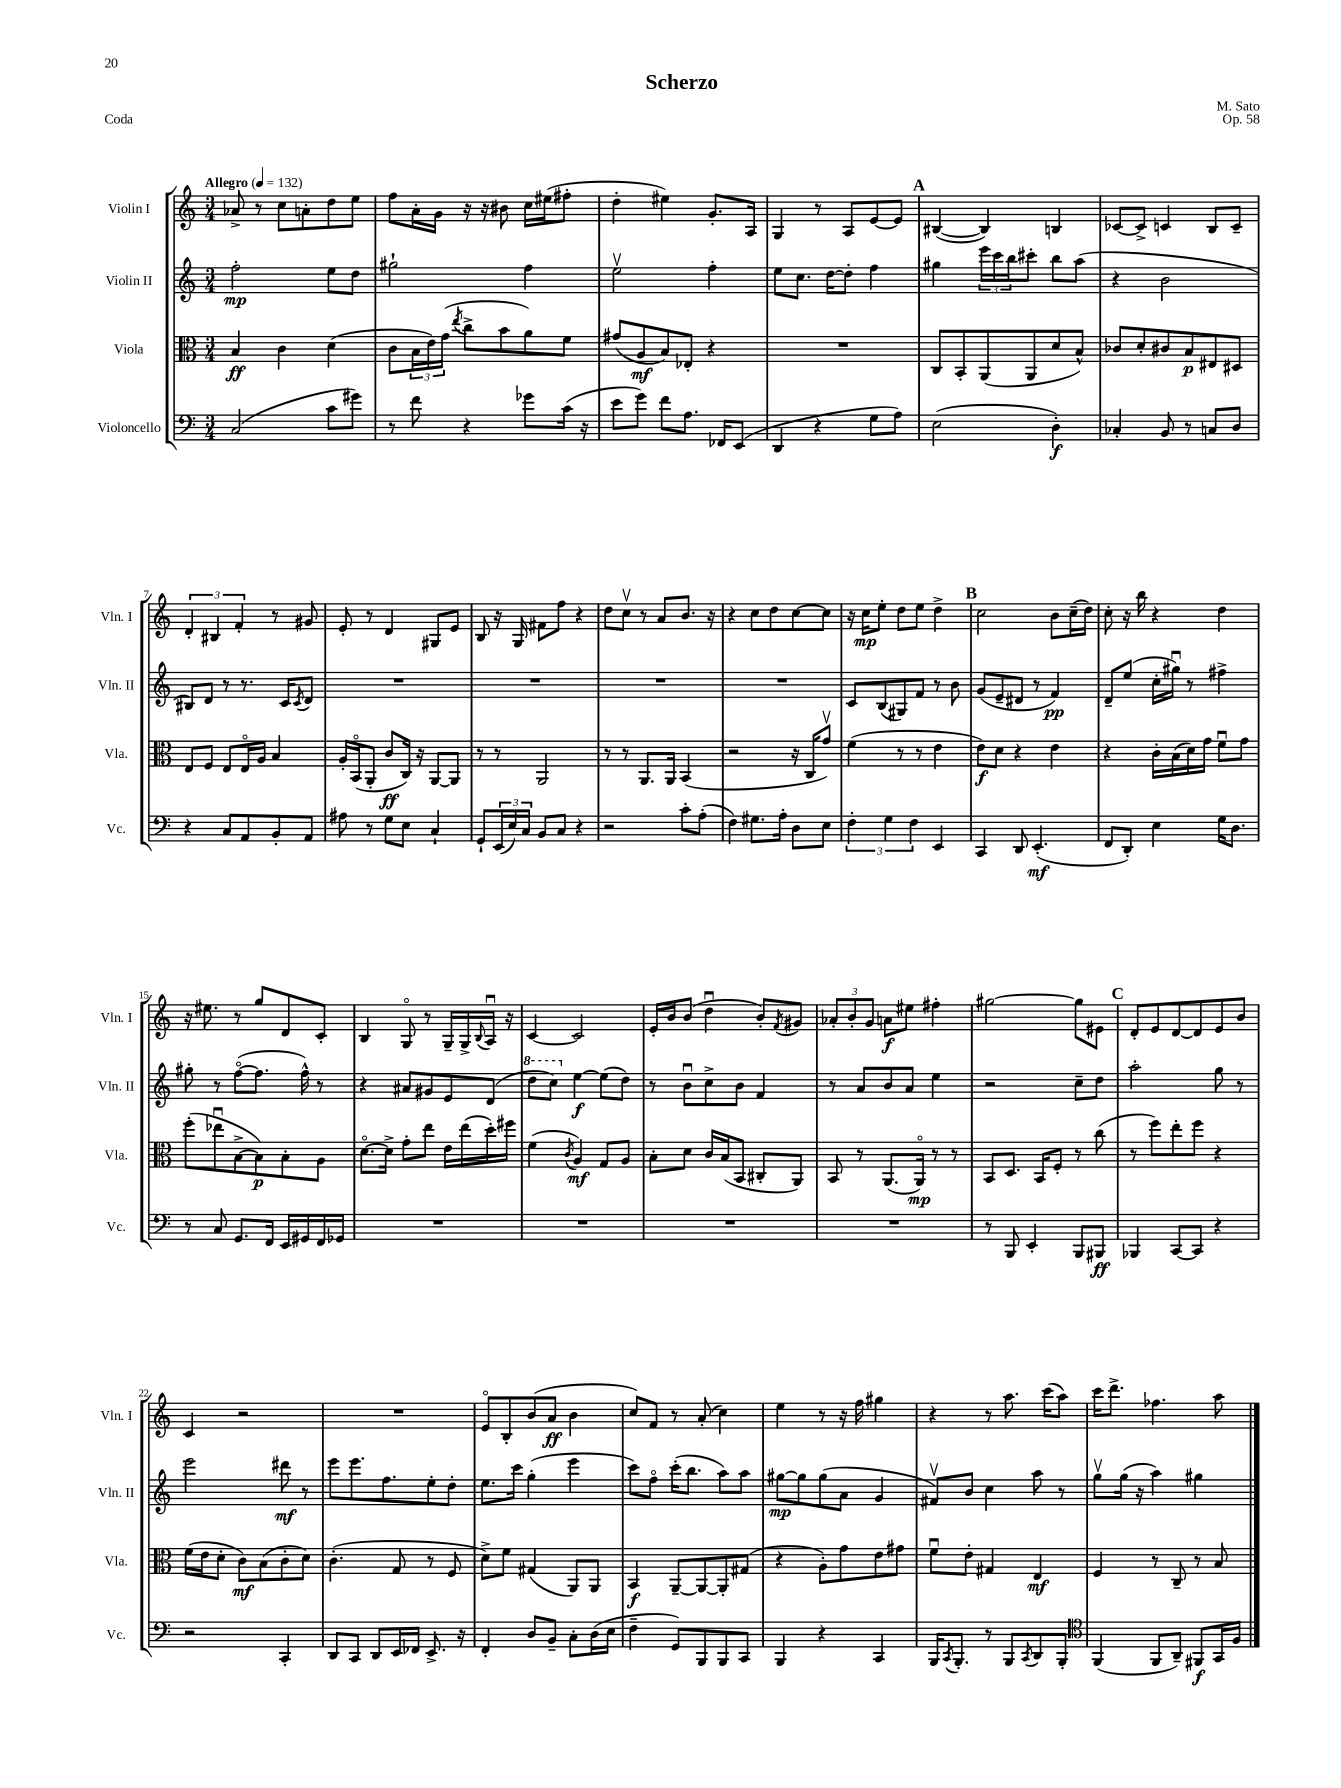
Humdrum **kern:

**kern	**dynam	**kern	**dynam	**kern	**dynam	**kern	**dynam
*part4	*part4	*part3	*part3	*part2	*part2	*part1	*part1
*staff4	*staff4	*staff3	*staff3	*staff2	*staff2	*staff1	*staff1
*I"Violoncello	*	*I"Viola	*	*I"Violin II	*	*I"Violin I	*
*I'Vc.	*	*I'Vla.	*	*I'Vln. II	*	*I'Vln. I	*
*clefF4	*	*clefC3	*	*clefG2	*	*clefG2	*
*k[]	*	*k[]	*	*k[]	*	*k[]	*
*M3/4	*	*M3/4	*	*M3/4	*	*M3/4	*
*MM132	*	*MM132	*	*MM132	*	*MM132	*
=1	=1	=1	=1	=1	=1	=1	=1
!	!	!	!	!	!	!LO:TX:a:B:t=Allegro	!
(2C/	.	4B/	ff	2ff'\	mp	8a-X^/	.
.	.	.	.	.	.	8r	.
.	.	4c\	.	.	.	8cc\L	.
.	.	.	.	.	.	8an'\	.
8c\L	.	(4d\	.	8ee\L	.	8dd\	.
8g#X\J)	.	.	.	8dd\J	.	8ee\J	.
=2	=2	=2	=2	=2	=2	=2	=2
8r	.	8c\L	.	2gg#X`\	.	8ff\L	.
8f\	.	24B\L	.	.	.	16a'\L	.
.	.	24e\)	.	.	.	.	.
.	.	.	.	.	.	16g\JJ	.
.	.	(24g\JJ	.	.	.	.	.
.	.	8qee/	.	.	.	.	.
4r	.	8cc^\L	.	.	.	16r	.
.	.	.	.	.	.	16r	.
.	.	8b\	.	.	.	8b#X\	.
8g-X\L	.	8a\)	.	4ff\	.	16cc\LL	.
.	.	.	.	.	.	(16ee#X\J	.
(16c\Jk	.	8f\J	.	.	.	8ff#X'\J	.
16r	.	.	.	.	.	.	.
=3	=3	=3	=3	=3	=3	=3	=3
8e\L	.	(8g#X/L	.	2eev\	.	4dd'\	.
8g\J)	.	8A/	mf	.	.	.	.
8f\L	.	8B/)	.	.	.	4ee#X\)	.
8.A\J	.	8E-X'/J	.	.	.	.	.
.	.	4r	.	4ff'\	.	8.g'/L	.
16FF-X/KL	.	.	.	.	.	.	.
(8EE/J	.	.	.	.	.	.	.
.	.	.	.	.	.	16A/Jk	.
=4	=4	=4	=4	=4	=4	=4	=4
4DD/	.	2.r	.	8ee\L	.	4G/	.
.	.	.	.	8.cc\J	.	.	.
4r	.	.	.	.	.	8r	.
.	.	.	.	[16dd\KL	.	.	.
.	.	.	.	8dd'\J]	.	8A/L	.
8G\L	.	.	.	4ff\	.	[8e/	.
8A\J)	.	.	.	.	.	8e/J]	.
!!LO:REH:place=s1:t=A
=5	=5	=5	=5	=5	=5	=5	=5
(2E\	.	8C/L	.	4gg#X\	.	([4B#X/	.
.	.	8BB'/	.	.	.	.	.
.	.	(8AA/	.	24eee\LL	.	4B#/])	.
.	.	.	.	24ccc\	.	.	.
.	.	.	.	24bb\J	.	.	.
.	.	8AA/	.	8ccc#X'\J	.	.	.
4D'\)	f	8d/	.	8bb\L	.	4Bn/	.
.	.	8B^^/J)	.	(8aa\J	.	.	.
=6	=6	=6	=6	=6	=6	=6	=6
4C-X'/	.	8c-X/L	.	4r	.	[8c-X/L	.
.	.	8d'/	.	.	.	8c-^/J]	.
8BB/	.	8c#X/	.	2b\	.	4cn/	.
8r	.	8B/	p	.	.	.	.
8Cn/L	.	8E#X/	.	.	.	8B/L	.
8D/J	.	8D#X/J	.	.	.	8c~/J	.
!!LO:LB:g=z
=7	=7	=7	=7	=7	=7	=7	=7
4r	.	8E/L	.	8B#X/L)	.	6d'/	.
.	.	8F/J	.	8d/J	.	.	.
.	.	.	.	.	.	6B#X/	.
8C/L	.	8E/L	.	8r	.	.	.
.	.	.	.	.	.	6f'/	.
8AA/	.	16E/L	.	8.r	.	.	.
.	.	16A/JJ	.	.	.	.	.
8BB'/	.	4B/	.	.	.	8r	.
.	.	.	.	16c/KL	.	.	.
.	.	.	.	8qc/	.	.	.
8AA/J	.	.	.	8d/J	.	8g#X/	.
=8	=8	=8	=8	=8	=8	=8	=8
8A#X\	.	16A'/LL	.	2.r	.	8e'/	.
.	.	(16BB/J	.	.	.	.	.
8r	.	8AA'/J	.	.	.	8r	.
8G\L	.	8c/L	ff	.	.	4d/	.
8E\J	.	16C/Jk)	.	.	.	.	.
.	.	16r	.	.	.	.	.
4C`/	.	[8AA/L	.	.	.	8G#X/L	.
.	.	8AA/J]	.	.	.	8e/J	.
=9	=9	=9	=9	=9	=9	=9	=9
8GG`/L	.	8r	.	2.r	.	8B/	.
(24EE/L	.	8r	.	.	.	16r	.
24E/)	.	.	.	.	.	.	.
.	.	.	.	.	.	16G/	.
24C/JJ	.	.	.	.	.	.	.
8BB/L	.	2AA/	.	.	.	8f#X\L	.
8C/J	.	.	.	.	.	8ff\J	.
4r	.	.	.	.	.	4r	.
=10	=10	=10	=10	=10	=10	=10	=10
2r	.	8r	.	2.r	.	8dd\L	.
.	.	8r	.	.	.	8ccv\J	.
.	.	8.AA/L	.	.	.	8r	.
.	.	.	.	.	.	8a/L	.
.	.	16AA/Jk	.	.	.	.	.
8c'\L	.	(4BB/	.	.	.	8.b/J	.
(8A'\J	.	.	.	.	.	.	.
.	.	.	.	.	.	16r	.
=11	=11	=11	=11	=11	=11	=11	=11
4F\)	.	2r	.	2.r	.	4r	.
8.G#X\L	.	.	.	.	.	8cc\L	.
.	.	.	.	.	.	8dd\	.
16A'\Jk	.	.	.	.	.	.	.
8D\L	.	16r	.	.	.	[8cc\	.
.	.	16C/KL	.	.	.	.	.
8E\J	.	8gv/J)	.	.	.	8cc\J]	.
=12	=12	=12	=12	=12	=12	=12	=12
6F'\	.	(4f\	.	8c/L	.	16r	.
.	.	.	.	.	.	16cc\KL	mp
.	.	.	.	(8B/	.	8ee'\J	.
6G\	.	.	.	.	.	.	.
.	.	8r	.	8G#X/)	.	8dd\L	.
6F\	.	.	.	.	.	.	.
.	.	8r	.	8f/J	.	8ee\J	.
4EE/	.	4e\	.	8r	.	4dd^\	.
.	.	.	.	8b\	.	.	.
!!LO:REH:place=s1:t=B
=13	=13	=13	=13	=13	=13	=13	=13
4CC/	.	8e\L)	f	(8g/L	.	2cc\	.
.	.	8d\J	.	8e~/	.	.	.
8DD/	.	4r	.	8d#X/J	.	.	.
(4.EE'/	mf	.	.	8r	.	.	.
.	.	4e\	.	4f/)	pp	8b\L	.
.	.	.	.	.	.	(16cc~\L	.
.	.	.	.	.	.	16dd\JJ)	.
=14	=14	=14	=14	=14	=14	=14	=14
8FF/L	.	4r	.	8d~/L	.	8cc'\	.
8DD'/J)	.	.	.	(8ee/J	.	16r	.
.	.	.	.	.	.	16bb\	.
4E\	.	16c'\LL	.	16cc'\LL	.	4r	.
.	.	(16B\	.	16gg#Xu\JJ)	.	.	.
.	.	16d\)	.	8r	.	.	.
.	.	16g\JJ	.	.	.	.	.
16G\KL	.	8fu\L	.	4ff#X^\	.	4dd\	.
8.D\J	.	.	.	.	.	.	.
.	.	8g\J	.	.	.	.	.
!!LO:LB:g=z
=15	=15	=15	=15	=15	=15	=15	=15
8r	.	(8ff'\L	.	8gg#X'\	.	16r	.
.	.	.	.	.	.	8.ee#X\	.
8C/	.	8ee-Xu\	.	8r	.	.	.
8.GG/L	.	[8B^\	.	([8ff\L	.	8r	.
.	.	8B\])	p	8.ff\J]	.	8gg/L	.
16FF/Jk	.	.	.	.	.	.	.
16EE/LL	.	8B'\	.	.	.	8d/	.
16GG#X/	.	.	.	16ff^^\)	.	.	.
16FF/	.	8A\J	.	8r	.	8c'/J	.
16GG-X/JJ	.	.	.	.	.	.	.
=16	=16	=16	=16	=16	=16	=16	=16
2.r	.	[8.d\L	.	4r	.	4B/	.
.	.	16d^\Jk]	.	.	.	.	.
.	.	8g'\L	.	8a#X/L	.	8G/	.
.	.	8ee\J	.	8g#X/	.	8r	.
.	.	16e\LL	.	8e/	.	16G~/LL	.
.	.	(16ee\	.	.	.	16G^/	.
.	.	.	.	.	.	8qqB/	.
.	.	16dd'\)	.	(8d/J	.	16Au/JJ	.
.	.	16ff#X\JJ	.	.	.	16r	.
=17	=17	=17	=17	=17	=17	=17	=17
*	*	*	*	*8va	*	*	*
2.r	.	(4f\	.	8ddd\L	.	[4c/	.
.	.	.	.	8ccc\J)	.	.	.
.	.	8qc/	.	.	.	.	.
*	*	*	*	*X8va	*	*	*
.	.	4A/)	mf	[4ee\	f	2c/]	.
.	.	8G/L	.	(8ee\L]	.	.	.
.	.	8A/J	.	8dd\J)	.	.	.
=18	=18	=18	=18	=18	=18	=18	=18
2.r	.	8B'\L	.	8r	.	16e'/LL	.
.	.	.	.	.	.	16b/J	.
.	.	8d\J	.	8bu\L	.	(8b/J	.
.	.	16c/LL	.	8cc^\	.	4ddu\	.
.	.	(16B/J	.	.	.	.	.
.	.	8BB/J	.	8b\J	.	.	.
.	.	8C#X'/L	.	4f/	.	8b'/L)	.
.	.	.	.	.	.	8qf/	.
.	.	8AA/J)	.	.	.	8g#X/J	.
=19	=19	=19	=19	=19	=19	=19	=19
2.r	.	8BB/	.	8r	.	12a-X'/L	.
.	.	.	.	.	.	12b'/	.
.	.	8r	.	8a/L	.	.	.
.	.	.	.	.	.	12g/J	.
.	.	(8.AA/L	.	8b/	.	8an\L	f
.	.	.	.	8a/J	.	8ee#X\J	.
.	.	16AA/Jk)	mp	.	.	.	.
.	.	8r	.	4ee\	.	4ff#X'\	.
.	.	8r	.	.	.	.	.
=20	=20	=20	=20	=20	=20	=20	=20
8r	.	8BB/L	.	2r	.	[2gg#X\	.
8BBB/	.	8.D/J	.	.	.	.	.
4EE'/	.	.	.	.	.	.	.
.	.	16BB/KL	.	.	.	.	.
.	.	8F'/J	.	.	.	.	.
8BBB/L	.	8r	.	8cc~\L	.	8gg#\L]	.
8BBB#X/J	ff	(8cc\	.	8dd\J	.	8e#X\J	.
!!LO:REH:place=s1:t=C
=21	=21	=21	=21	=21	=21	=21	=21
4BBB-X/	.	8r	.	2aa'\	.	8d'/L	.
.	.	8ff\L)	.	.	.	8e/	.
[8CC/L	.	8ee'\	.	.	.	[8d/	.
8CC/J]	.	8ff\J	.	.	.	8d/]	.
4r	.	4r	.	8gg\	.	8e/	.
.	.	.	.	8r	.	8b/J	.
!!LO:LB:g=z
=22	=22	=22	=22	=22	=22	=22	=22
2r	.	(16f\LL	.	2eee\	.	4c/	.
.	.	16e\J	.	.	.	.	.
.	.	8d'\J	.	.	.	.	.
.	.	8c\L)	mf	.	.	2r	.
.	.	(8B\	.	.	.	.	.
4CC'/	.	8c'\	.	8ddd#X\	mf	.	.
.	.	8d\J)	.	8r	.	.	.
=23	=23	=23	=23	=23	=23	=23	=23
8DD/L	.	(4.c'\	.	8eee\L	.	2.r	.
8CC/J	.	.	.	8.eee\	.	.	.
8DD/L	.	.	.	.	.	.	.
.	.	.	.	8.ff\	.	.	.
16EE/L	.	8G/	.	.	.	.	.
16FF-X/JJ	.	.	.	.	.	.	.
8.EE^/	.	8r	.	8ee'\	.	.	.
.	.	8F/	.	8dd'\J	.	.	.
16r	.	.	.	.	.	.	.
=24	=24	=24	=24	=24	=24	=24	=24
4FF'/	.	8d^\L)	.	8.ee\L	.	8e/L	.
.	.	8f\J	.	.	.	8B'/	.
.	.	.	.	16ccc\Jk	.	.	.
8D/L	.	(4G#X/	.	(4gg'\	.	(8b/	.
8BB~/J	.	.	.	.	.	8a/J	ff
8C'\L	.	8AA/L)	.	4eee\	.	4b\	.
(16D\L	.	8AA/J	.	.	.	.	.
16E\JJ	.	.	.	.	.	.	.
=25	=25	=25	=25	=25	=25	=25	=25
4F~\	.	4BB/	f	8ccc\L)	.	8cc/L)	.
.	.	.	.	8ff\J	.	8f/J	.
8GG/L)	.	[8AA~/L	.	(16ccc'\KL	.	8r	.
.	.	.	.	8.bb\J	.	.	.
8BBB/	.	8AA/_	.	.	.	(8a'/	.
8BBB/	.	8AA'/]	.	8aa\L)	.	4cc\)	.
8CC/J	.	(8G#X/J	.	8aa\J	.	.	.
=26	=26	=26	=26	=26	=26	=26	=26
4BBB/	.	4r	.	[8gg#X\L	mp	4ee\	.
.	.	.	.	8gg#\]	.	.	.
4r	.	8A'\L)	.	(8gg#\	.	8r	.
.	.	8g\	.	8a\J	.	16r	.
.	.	.	.	.	.	16ff\	.
4CC/	.	8e\	.	4g/	.	4gg#X\	.
.	.	8g#X\J	.	.	.	.	.
=27	=27	=27	=27	=27	=27	=27	=27
16BBB/KL	.	8fu\L	.	8f#Xv/L)	.	4r	.
8qCC/	.	.	.	.	.	.	.
8.BBB'/J	.	.	.	.	.	.	.
.	.	8e'\J	.	8b/J	.	.	.
8r	.	4G#X/	.	4cc\	.	8r	.
8BBB/L	.	.	.	.	.	8.aa\	.
8qCC/	.	.	.	.	.	.	.
8DD/	.	4E/	mf	8aa\	.	.	.
.	.	.	.	.	.	(16ccc\KL	.
8BBB'/J	.	.	.	8r	.	8aa\J)	.
=28	=28	=28	=28	=28	=28	=28	=28
*clefC4	*	*	*	*	*	*	*
(4FF/	.	4F/	.	8ggv\L	.	16ccc\KL	.
.	.	.	.	.	.	8.ddd^\J	.
.	.	.	.	(16gg\Jk	.	.	.
.	.	.	.	16r	.	.	.
8FF/L	.	8r	.	4aa\)	.	4.ff-X\	.
8AA~/J)	.	8C~/	.	.	.	.	.
8FF#X/L	f	8r	.	4gg#X\	.	.	.
16GG/L	.	8B/	.	.	.	8aa\	.
16F/JJ	.	.	.	.	.	.	.
==	==	==	==	==	==	==	==
*-	*-	*-	*-	*-	*-	*-	*-
